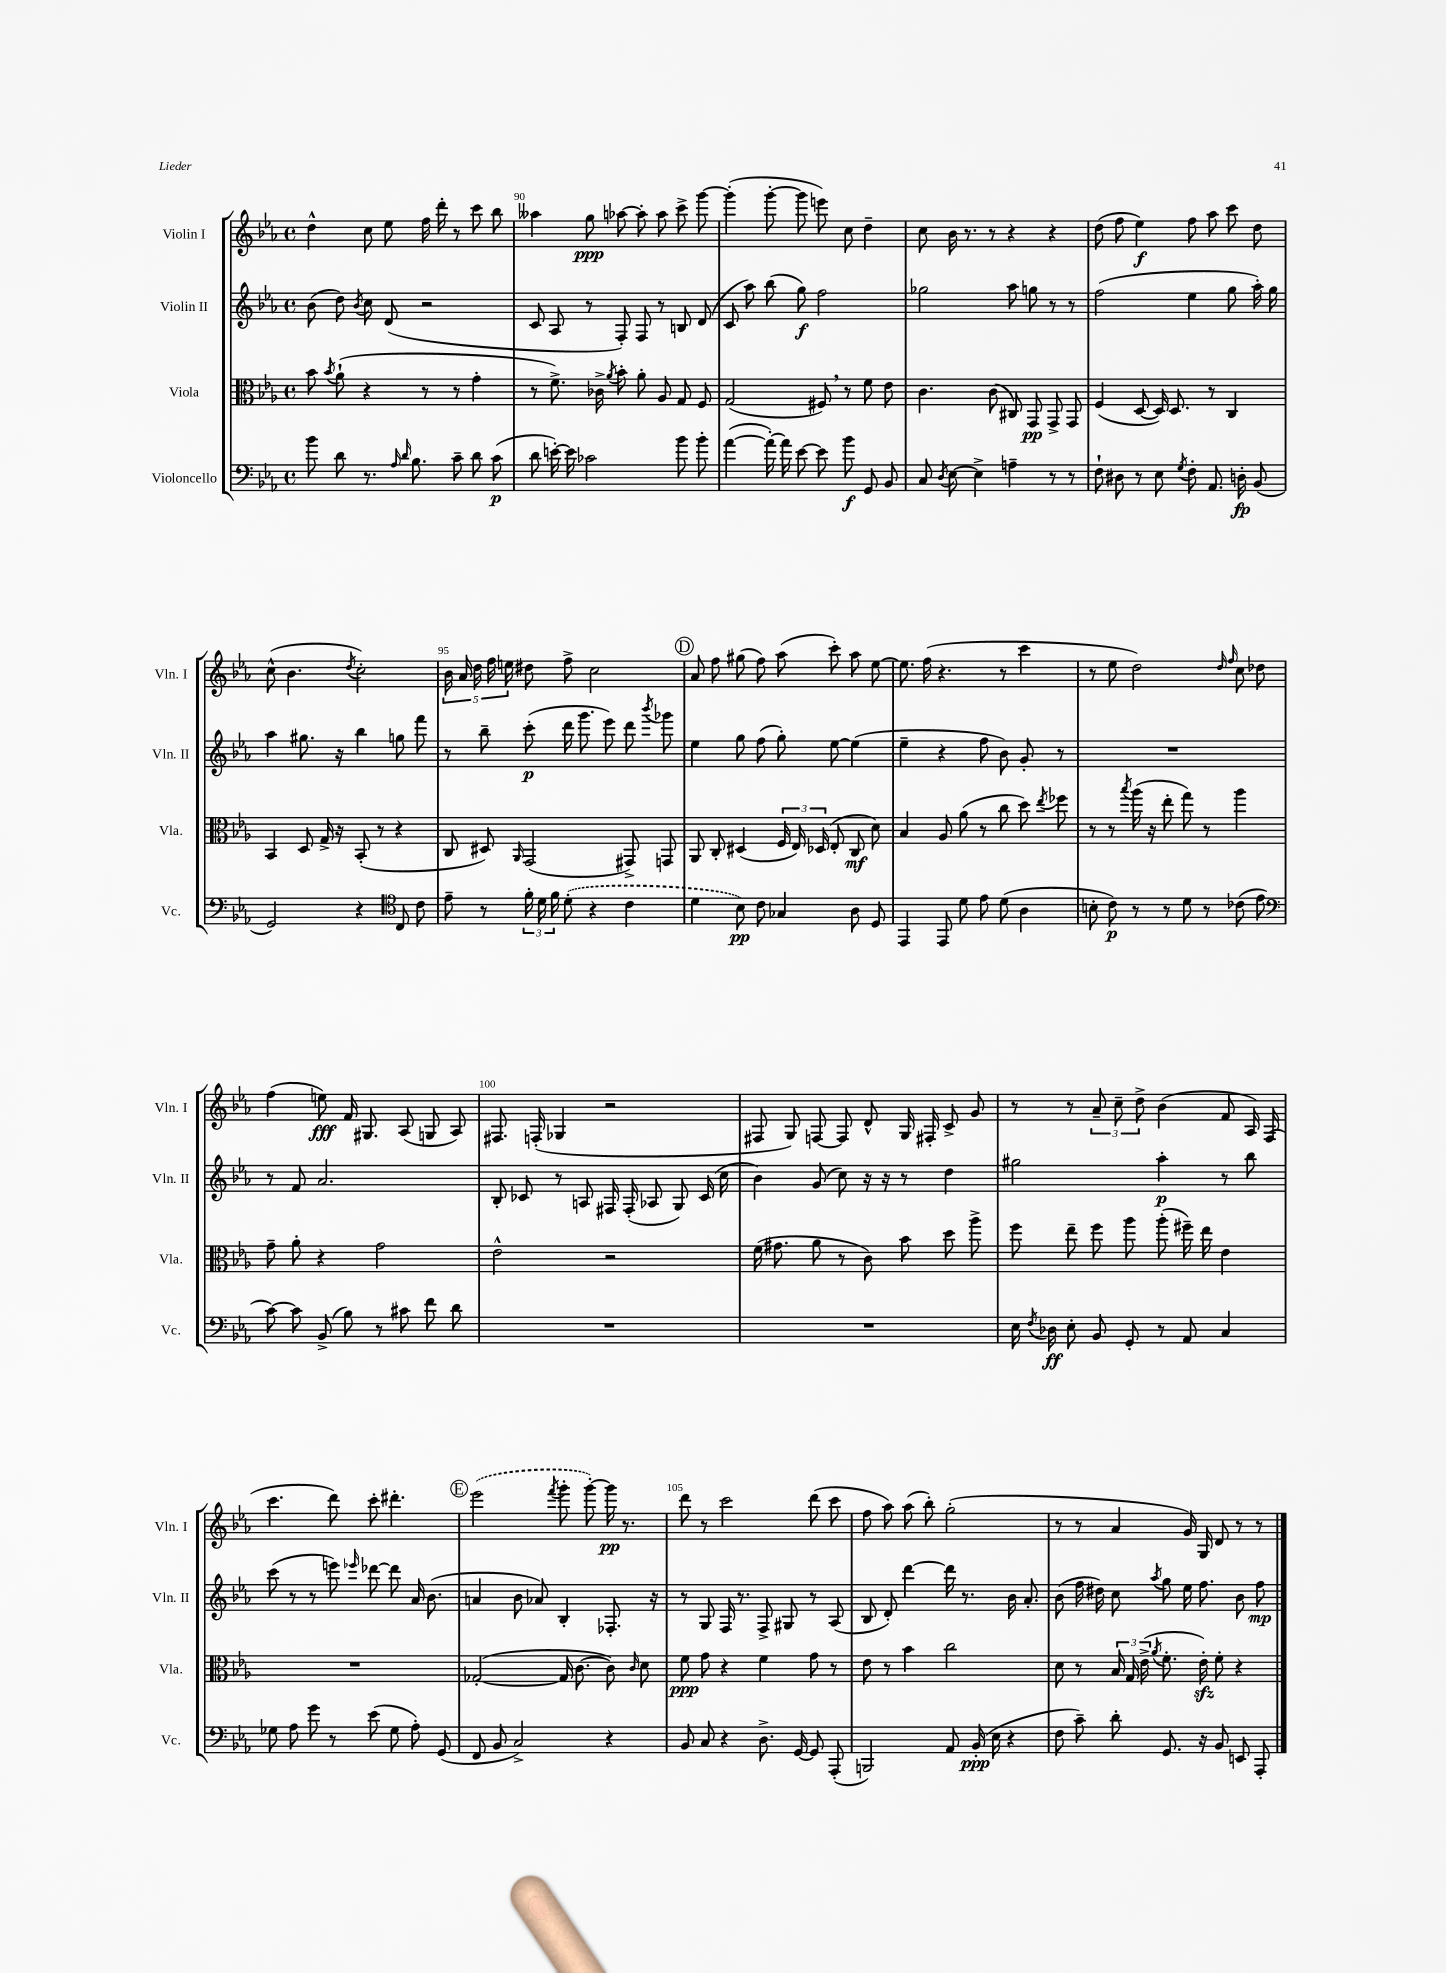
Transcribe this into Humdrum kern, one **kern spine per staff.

**kern	**kern	**kern	**kern
*staff4	*staff3	*staff2	*staff1
*clefF4	*clefC3	*clefG2	*clefG2
*k[b-e-a-]	*k[b-e-a-]	*k[b-e-a-]	*k[b-e-a-]
*M4/4	*M4/4	*M4/4	*M4/4
*met(c)	*met(c)	*met(c)	*met(c)
8b-\	8b-\	(8b-\	4dd^^\
.	8qb-/	.	.
8d\	(8a-`\	8dd\)	.
.	.	8qb-/	.
8.r	4r	8cc\	8cc\
.	.	(8d/	8ee-\
16qqA-/	.	.	.
16qqd/	.	.	.
8.B-\	.	.	.
.	8r	2r	16ff\
.	.	.	16ddd'\
8c~\	8r	.	8r
8d\	4g'\	.	8ccc\
(8c\	.	.	8bb-\
=	=	=	=
8d\	8r	8c/	4aa--\
[16e'\)	8.f^\)	8A-/	.
16e\]	.	.	.
2c-\	.	8r	8gg\
.	16c-^\	.	.
.	8qa-/	.	.
.	8b-'\	8F'/)	[8aa-\
.	8a-'\	8F/	8aa-'\]
.	8A-/	8r	8aa-\
8b-\	8G/	8B/	8ccc^\
8b-'\	8F/	(8d/	[8ggg\
=	=	=	=
([4a-\	(2G/	8c/	(4ggg'\]
.	.	8aa-\)	.
16a-'\_)	.	(8bb-\	[8ggg'\
16a-\]	.	.	.
[8e-\	.	8gg\)	8ggg\]
8e-\]	8F#/)	2ff\	8eee\)
8b-\	8r	.	8cc\
8GG/	8f\	.	4dd~\
8BB-/	8e-\	.	.
=	=	=	=
8C/	4.c\	2gg-\	8cc\
8qD/	.	.	.
[8E-\	.	.	16b-\
.	.	.	8.r
4E-^\]	.	.	.
.	(8c\	.	8r
4A~\	8C#/)	8aa-\	4r
.	8GG/	8gg\	.
8r	8GG^/	8r	4r
8r	8GG/	8r	.
=	=	=	=
8F`\	(4F/	(2ff\	(8dd\
8D#\	.	.	8ff\
8r	[8D/	.	4ee-\)
8E-\	16D/])	.	.
.	8.D/	.	.
8qG/	.	.	.
8F'\	.	4ee-\	8ff\
8.AA-/	8r	.	8aa-\
.	4C/	8gg\	8ccc\
16D'\	.	.	.
(8BB-/	.	16aa-'\)	8dd\
.	.	16gg\	.
=	=	=	=
2GG/)	4BB-/	4aa-\	(8cc^^\
.	.	.	4.b-\
.	8D/	8.gg#\	.
.	16G^/	.	.
.	16r	16r	.
.	.	.	8qdd/
4r	(8BB-'/	4bb-\	2cc'\)
.	8r	.	.
*clefC4	*	*	*
8C/	4r	8gg\	.
8c\	.	8fff\	.
=	=	=	=
8e-~\	8C/	8r	20b-\
.	.	.	20a-/
.	.	.	20dd\
8r	8D#/)	8bb-~\	.
.	.	.	20ff\
.	.	.	20ee\
.	16qqAA-/	.	.
24f'\	(2GG/	(8ccc'\	8dd#\
24d\	.	.	.
24f\	.	.	.
(8d'\	.	16ddd\	8ff^\
.	.	8.ggg\	.
4r	.	.	2cc\
.	.	8eee-\)	.
4c\	8GG#^/)	8ddd\	.
.	.	8qbbb-/	.
.	8GG/	8ggg-\	.
=	=	=	=
4d\	8AA-/	4ee-\	8a-/
.	8C'/	.	8ff\
8B-\)	(4D#/	8gg\	(8gg#\
8c\	.	(8ff\	8ff\)
4G-/	24F/	8gg'\)	(8aa-\
.	24E-/)	.	.
.	(24D-/	.	.
.	8E-'/	[8ee-\	8ccc'\)
8A-\	8C/	(4ee-\]	8aa-\
8D/	8d\)	.	[8ee-\
=	=	=	=
4EE-/	4B-/	4ee-~\	8.ee-\]
.	.	.	(16ff\
8EE-/	8A-/	4r	4.r
8d\	(8a-\	.	.
8e-\	8r	8ff\	.
(8d\	8cc\	8b-\)	8r
4A-\	8dd\)	8g'/	4ccc\
.	8qee-/	.	.
.	8ff-\	8r	.
=	=	=	=
8B'\	8r	1r	8r
8c\)	8r	.	8ee-\
.	8qbb-/	.	.
8r	(16aa-\	.	2dd\)
.	16r	.	.
8r	8ee-'\	.	.
8d\	8gg\)	.	.
8r	8r	.	.
.	.	.	16qqdd/
.	.	.	16qqff/
(8c-\	4aa-\	.	8cc\
8e-\	.	.	8dd-\
=	=	=	=
*clefF4	*	*	*
[8c\)	8g~\	8r	(4ff\
8c\]	8a-'\	8f/	.
(8BB-^/	4r	2.a-/	8ee\)
8B-\)	.	.	16f/
.	.	.	8.G#/
8r	2g\	.	.
8c#\	.	.	(8A-/
8f\	.	.	8G/
8d\	.	.	8A-/)
=	=	=	=
1r	2e-^^\	8B-'/	8.F#/
.	.	8c-/	.
.	.	.	(16F'/
.	.	8r	4G-/
.	.	8A/	.
.	2r	16F#/	2r
.	.	(16F#'/	.
.	.	8A-/	.
.	.	8G/)	.
.	.	(16c-/	.
.	.	16cc\	.
=	=	=	=
1r	(16f\	4b-\)	8F#/
.	8.g#\	.	.
.	.	.	8G/)
.	8a-\	(8g/	[8F/
.	8r	8cc\)	8F/]
.	8c\)	16r	8d^^/
.	.	16r	.
.	8b-\	8r	16G/
.	.	.	16F#'/
.	8dd\	4dd\	8c^/
.	8aa-^\	.	8g/
=	=	=	=
16E-\	8ff\	2gg#\	8r
8qF/	.	.	.
16D-\	.	.	.
8E-'\	8ee-~\	.	8r
8BB-/	8ff\	.	12a-~/
.	.	.	12cc~\
8GG'/	8aa-\	.	.
.	.	.	12dd^\
8r	(8aa-'\	4aa-'\	(4b-\
8AA-/	16ff#~\)	.	.
.	16ee-\	.	.
4C/	4e-\	8r	8f/
.	.	8bb-\	16A-/)
.	.	.	(16F/
=	=	=	=
8G-\	1r	(8ccc\	4.ccc\
8A-\	.	8r	.
8g\	.	8r	.
8r	.	8eee\)	8ddd\)
.	.	16qqeee-/	.
(8e-\	.	[8ddd-\	8ccc'\
8G-\	.	8ddd-\]	4.ddd#'\
8A-'\)	.	16a-/	.
.	.	(8.b-\	.
(8GG/	.	.	.
=	=	=	=
8FF/	([2G-'/	4a/	(2eee-\
8BB-/	.	.	.
2C^/)	.	8b-\	.
.	.	8a-/)	.
.	.	.	8qfff/
.	16G-/]	4B-'/	8ggg'\
.	[8.c\	.	.
.	.	.	[8ggg'\)
4r	8c\])	8.F-'/	16ggg\]
.	.	.	8.r
.	16qqc/	.	.
.	8d\	.	.
.	.	16r	.
=	=	=	=
8BB-/	8f\	8r	8ddd\
8C/	8g\	8G/	8r
4r	4r	16F/	2ccc\
.	.	8.r	.
8.D^\	4f\	8F^/	.
.	.	8G#/	.
[16GG/	.	.	.
8GG/]	8g\	8r	(8ddd\
(8AAA-'/	8r	(8A-/	8ccc\
=	=	=	=
2BBB/)	8e-\	8B-/	8ff\
.	8r	8d'/)	8aa-\)
.	4b-\	[4ddd\	(8aa-\
.	.	.	8bb-'\)
8AA-/	2cc\	16ddd\]	(2gg'\
.	.	8.r	.
(16BB-'/	.	.	.
16E-\	.	.	.
4r	.	16b-\	.
.	.	8.a-'/	.
=	=	=	=
8F\	8d\	(8b-\	8r
8c~\)	8r	16ff\	8r
.	.	16dd#\)	.
8d'\	24B-/	8cc\	4a-/
.	24G/	.	.
.	(24e-^\	.	.
.	8qa-/	8qaa-/	.
8.GG/	8.f'\	8gg\	.
.	.	16ee-\	16g/)
16r	16e-'\)	8.ff\	16G/
8BB-/	8f'\	.	8d/
8EE/	4r	8b-\	8r
8AAA-'/	.	8ff\	8r
==	==	==	==
*-	*-	*-	*-
